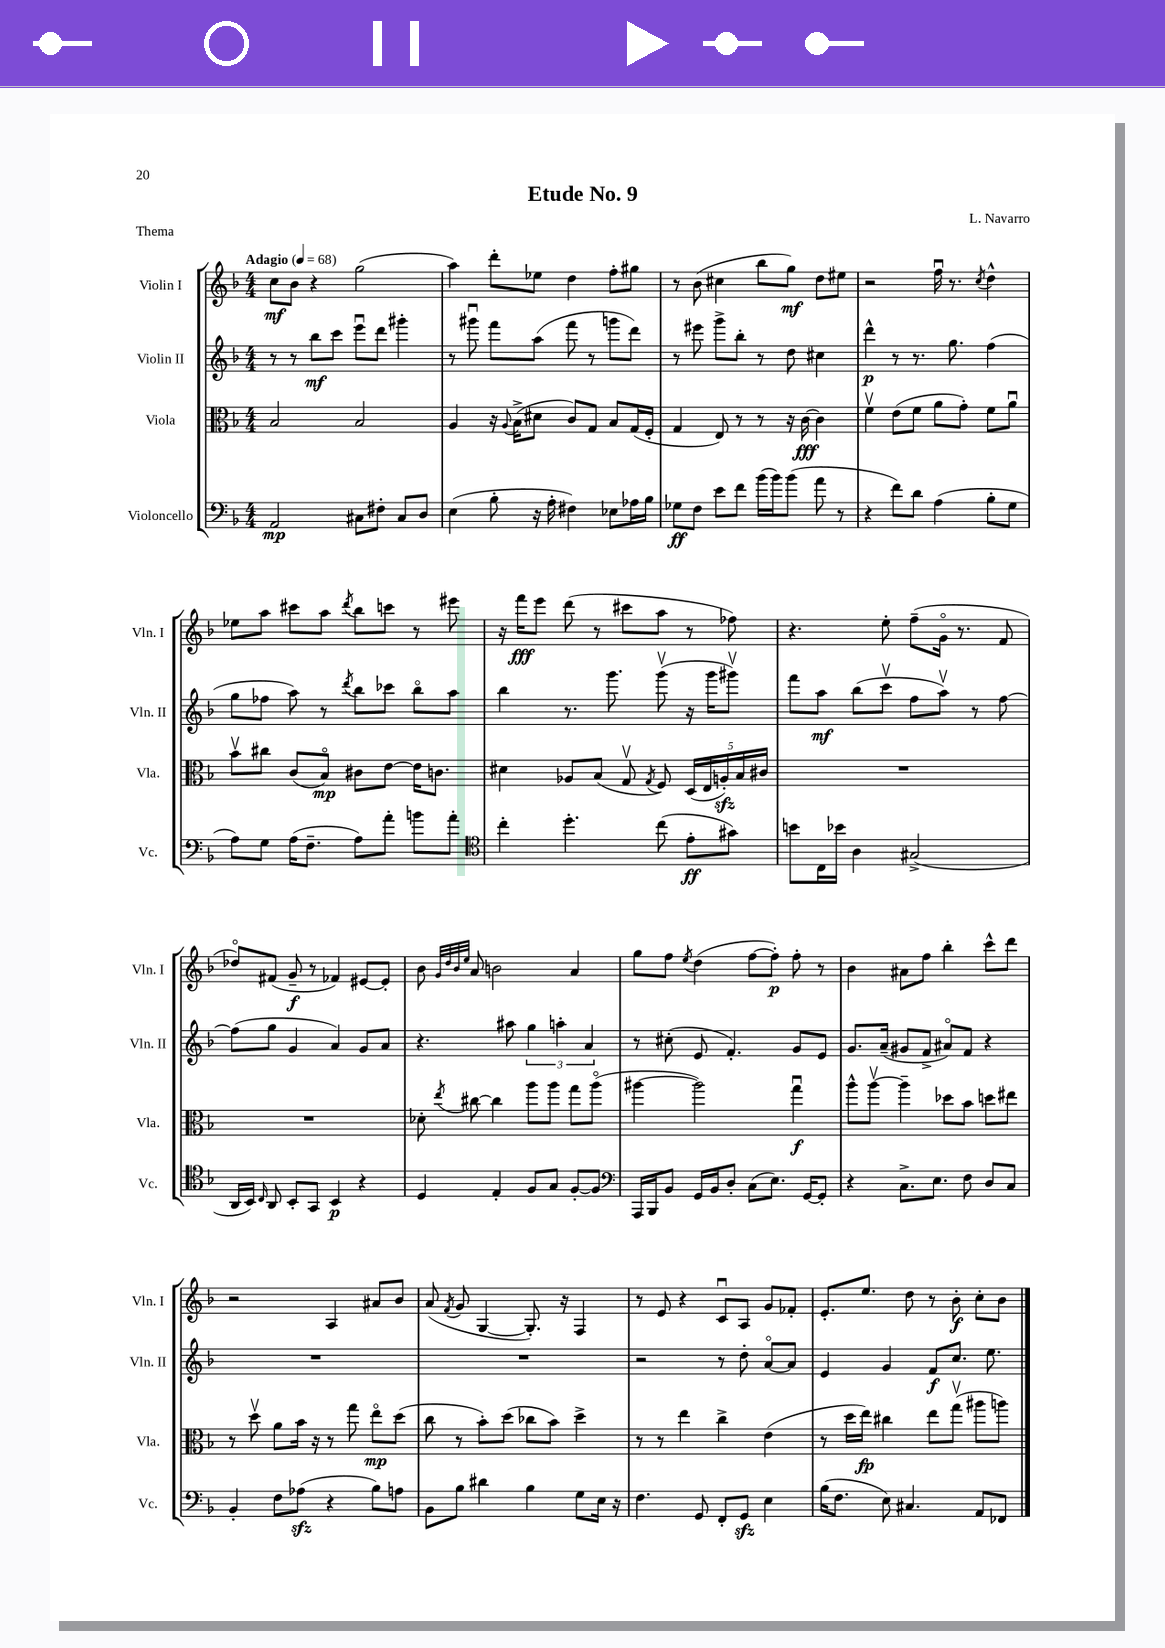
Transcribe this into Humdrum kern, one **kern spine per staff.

**kern	**kern	**kern	**kern
*staff4	*staff3	*staff2	*staff1
*clefF4	*clefC3	*clefG2	*clefG2
*k[b-]	*k[b-]	*k[b-]	*k[b-]
*M4/4	*M4/4	*M4/4	*M4/4
*MM68	*MM68	*MM68	*MM68
2AA	2B-	8r	8cc
.	.	8r	8b-
.	.	8bb-	4r
.	.	8ccc	.
8C#	2B-	8eeeu	(2gg
8F#'	.	8ddd	.
8C#	.	4ggg#'	.
8D	.	.	.
=	=	=	=
(4E	4A	8r	4aa)
.	.	8ggg#u	.
8B-'	16r	8fff	8ddd'
.	8qqA	.	.
.	(16B-^	.	.
16r	8d#	(8aa	8ee-
16A'	.	.	.
4F#)	8c)	8fff	4dd
.	8G	8r	.
8E-	8B-	8ggg	8ff'
16A-	(16G	8ddd)	8gg#
16B-	16F'	.	.
=	=	=	=
8G-	4G	8r	8r
8F	.	8eee#	(8b-
8e	8E)	8ggg^	4cc#
8f	8r	8bb-'	.
(16b-	8r	8r	8bb-
16b-)	.	.	.
(8b-	16r	8dd	8gg)
.	[16c	.	.
8a	4c]	4cc#	8dd
8r	.	.	8ee#
=	=	=	=
4r	4fv	4ddd^^	2r
8f)	(8e	8r	.
8d	8f	8.r	.
(4A	8a	.	16ffu
.	.	8.gg	8.r
.	8g')	.	.
.	.	.	8qcc
8B-'	8f	(4ff	4dd^^
8G	8au	.	.
=	=	=	=
8A)	8b-v	8gg	8ee-
8G	8cc#	8ff-	8aa
(16A	(8c	8aa)	8ccc#
8.F~	.	.	.
.	8B-o)	8r	8aa
.	.	8qddd	8qddd
8A)	8c#	8bb-	8bb-
8a'	[8e	8ccc-	8ccc
8b	16e]	8bb-o	8r
.	8.c	.	.
8a'	.	8aa	8eee#
=	=	=	=
*clefC4	*	*	*
4cc'	4d#	4bb-	16r
.	.	.	16fff
.	.	.	8eee
4.dd'	8A-	8.r	(8ddd
.	(8B-	.	8r
.	.	8.ggg	.
.	8Gv	.	8ccc#
.	8qG	.	.
(8cc	8F)	(8gggv	8aa
8e'	(20D	16r	8r
.	20E	.	.
.	.	16ggg	.
.	20A')	.	.
8g#)	.	8ggg#v)	8ff-)
.	20B-	.	.
.	20c#	.	.
=	=	=	=
8b	1r	8fff	4.r
16C	.	8aa	.
16b-	.	.	.
4A	.	(8bb-	.
.	.	8cccv	8ee'
(2G#^	.	8ff	(8ff~
.	.	8aav)	16go
.	.	.	8.r
.	.	8r	.
.	.	[8ff	8f
=	=	=	=
16AA	1r	(8ff]	8dd-o)
16BB-)	.	.	.
16qqC	.	.	.
8AA	.	8gg	(8f#
8BB-'	.	4g	8g~
8GG	.	.	8r
4BB-	.	4a)	4f-)
4r	.	8g	[8e#
.	.	8a	8e#']
=	=	=	=
4D	8d-'	4.r	8b-
.	.	.	32qqg
.	.	.	32qqdd
.	.	.	32qqb-
.	8qee	.	32qqee
.	[8cc#	.	8a
4E'	4cc#]	.	2b
.	.	8aa#	.
8F	8aa	6gg	.
8G	8aa	.	.
.	.	6aa'	.
[8F'	8gg	.	4a
.	.	6a	.
8F]	(8aao	.	.
=	=	=	=
*clefF4	*	*	*
16AAA	[4aa#	8r	8gg
16BBB-	.	.	.
8BB-	.	(8cc#'	8ff
.	.	.	8qee
16GG	2aa#])	8e	(4dd
16BB-	.	.	.
8D'	.	4.f')	.
(8C	.	.	[8ff
8.E)	.	.	8ff'])
.	4ggu	8g	8ff'
[16GG	.	.	.
8GG']	.	8e	8r
=	=	=	=
4r	8aa^^	8.g	4b-
.	[8aav	.	.
.	.	(16a~	.
8.C^	4aa~]	8g#	8a#
.	.	8f^	8ff
8.E	.	.	.
.	8dd-	8a#o)	4bb-'
8F	8b-	8f	.
8D	8dd	4r	8ccc^^
8C	8ee#	.	8ddd
=	=	=	=
4BB-'	8r	1r	2r
.	8ddv	.	.
8F	8a	.	.
(8A-	16b-	.	.
.	16r	.	.
4r	8r	.	4A
.	8gg	.	.
8B-)	8eeo	.	8a#
8A	(8dd	.	8b-
=	=	=	=
8BB-	8cc	1r	(8a
.	.	.	8qf
8B-	8r	.	8g
4d#	8b-')	.	[4G
.	(8dd	.	.
4B-	8cc-	.	8.G'])
.	8b-)	.	.
.	.	.	16r
8G	4dd^	.	4F
16E	.	.	.
16r	.	.	.
=	=	=	=
4.F	8r	2r	8r
.	8r	.	8e
.	4ee	.	4r
8GG	.	.	.
8FF'	4cc^	8r	8cu
8GG	.	8dd'	8A
4E	(4e	[8ao	8g
.	.	8a]	8f-'
=	=	=	=
(16B-	8r	4e	8.e'
8.F	.	.	.
.	16dd	.	.
.	16ee)	.	8.ee
8E)	4cc#	4g	.
4.C#	.	.	8dd
.	8ee	8f	8r
.	(8ggv	8.cc	8b-'
8AA	8aa#	.	8cc'
.	.	8.ee	.
8FF-	8aa)	.	8b-
==	==	==	==
*-	*-	*-	*-
